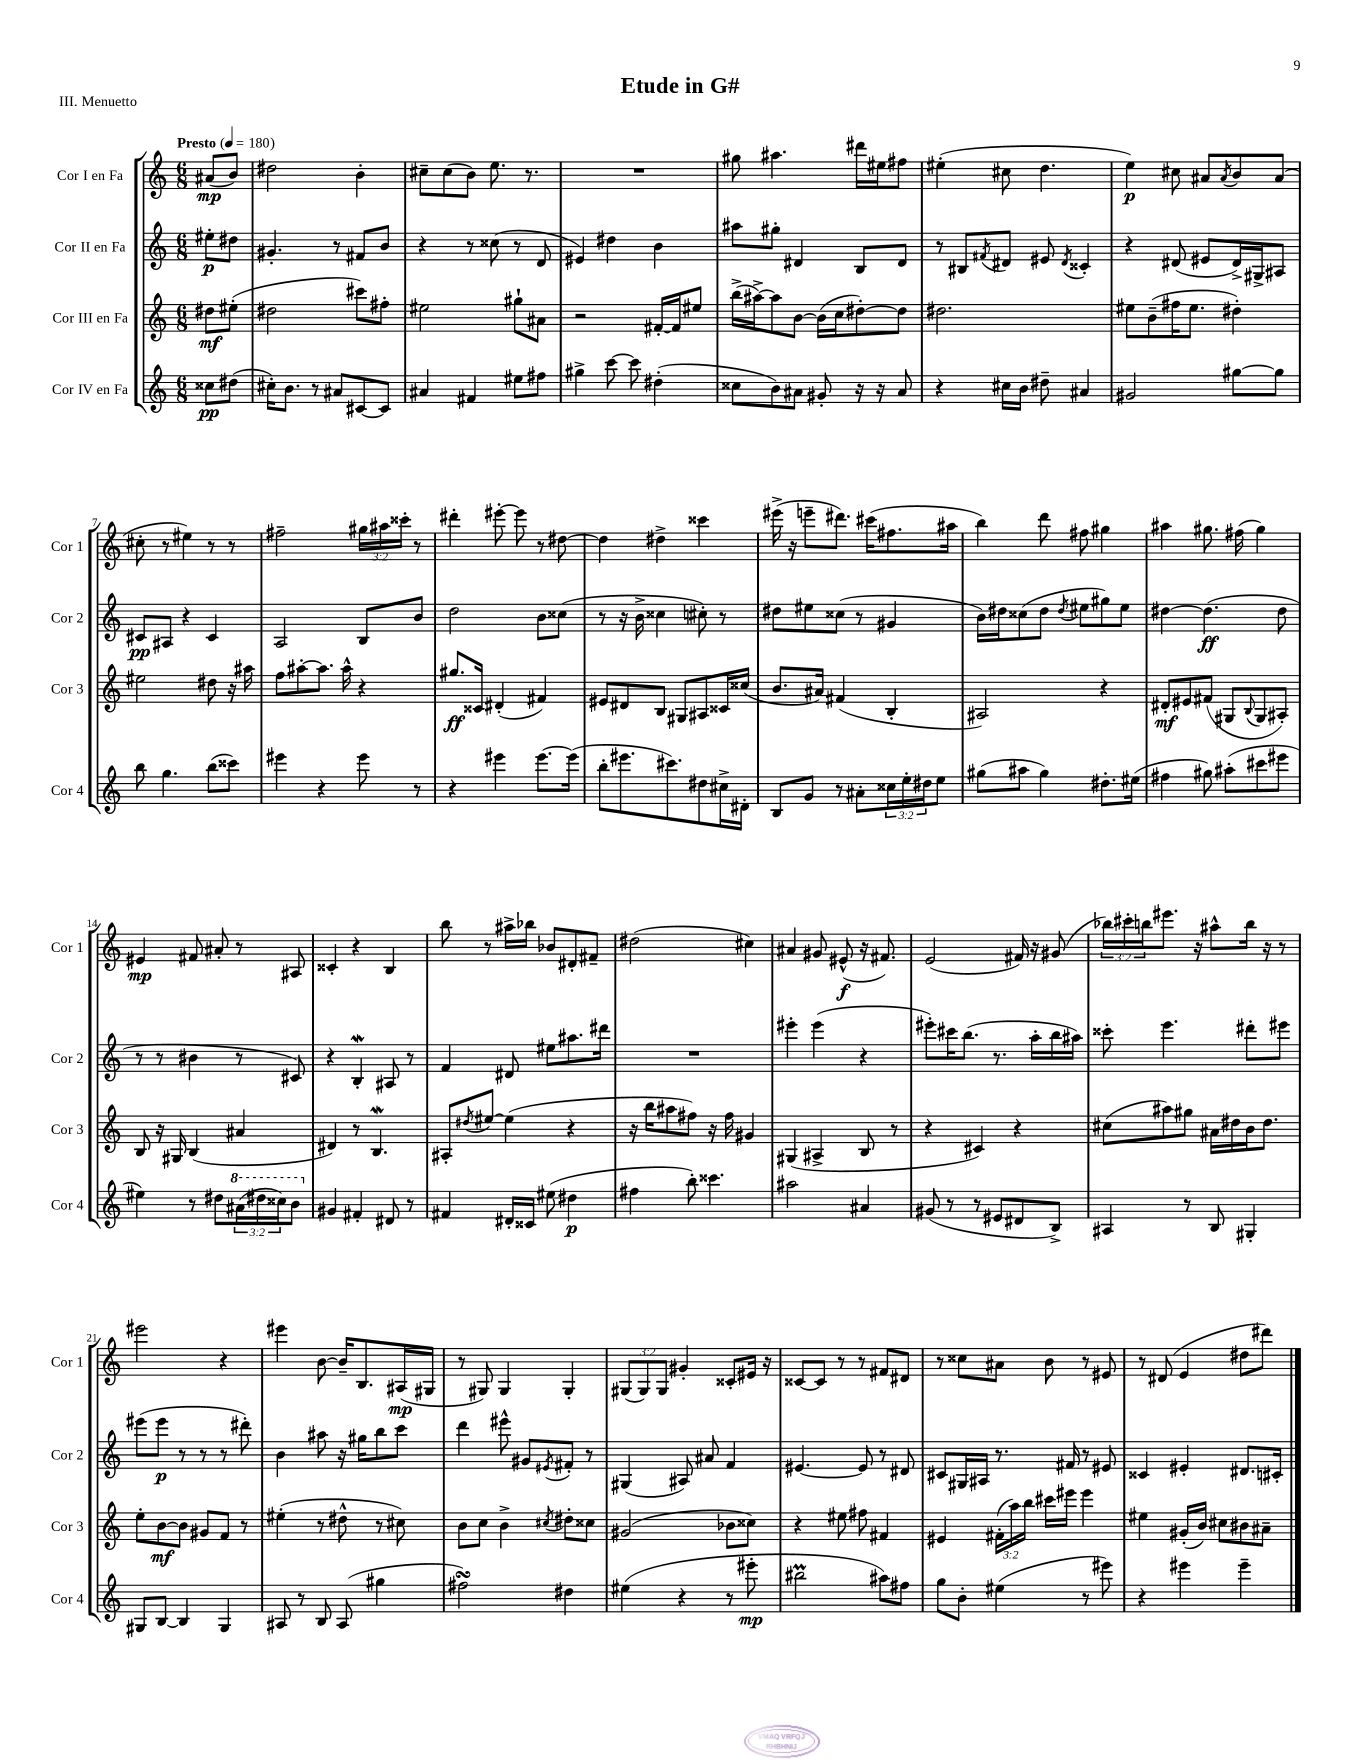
\header { title = "Etude in G#" piece = "III. Menuetto" }
<<
\new StaffGroup <<
\new Staff = "s0" \with { instrumentName = "Cor I en Fa" shortInstrumentName = "Cor 1" } {
    \clef treble \key c \major \numericTimeSignature \time 6/8 \override Staff.TupletNumber.text = #tuplet-number::calc-fraction-text \partial 4 \tempo "Presto" 4 = 180
    ais'8\mp( b'8) |
    dis''2 b'4-. |
    cis''8-- cis''8( b'8) e''8. r8. |
    R2. |
    gis''8 ais''4. dis'''16 eis''16 fis''8 |
    eis''4-.( cis''8 d''4. |
    e''4\p) cis''8 ais'8 \acciaccatura { ais'8 } b'8 ais'8( |
    cis''8-. r8 eis''4) r8 r8 |
    fis''2-- \tuplet 3/2 { gis''16 ais''16 cisis'''16-. } r8 |
    dis'''4-. eis'''8~-. eis'''8 r8 dis''8~ |
    dis''4 dis''4-> cisis'''4 |
    eis'''16->( r16 e'''8-- dis'''8.) cis'''16( fis''8. ais''16 |
    b''4) d'''8 fis''8 gis''4 |
    ais''4 gis''8. fis''16( gis''4) |
    eis'4\mp fis'8 ais'8-. r8 ais8 |
    cisis'4-. r4 b4 |
    b''8 r8 ais''16-> bes''16 bes'8 dis'8-. fis'8-- |
    dis''2( cis''4) |
    ais'4 gis'8 eis'8-^\f( r16 fis'8.) |
    e'2( fis'16) r16 gis'8( |
    \tuplet 3/2 { bes''16) cis'''16-. b''16 } eis'''8. r16 ais''8-^ b''16 r16 r8 |
    eis'''2 r4 |
    eis'''4 b'8~ b'16-- b8. ais16\mp( gis16 |
    r8 gis8) gis4 gis4-. |
    \tuplet 3/2 { gis8( gis8) gis8 } gis'4-. cisis'8-. eis'16 r16 |
    cisis'8~ cisis'8 r8 r8 fis'8 dis'8 |
    r8 cisis''8 ais'8 b'8 r8 eis'8 |
    r8 dis'8( e'4 dis''8 dis'''8) \bar "|." |
}
\new Staff = "s1" \with { instrumentName = "Cor II en Fa" shortInstrumentName = "Cor 2" } {
    \clef treble \key c \major \numericTimeSignature \time 6/8 \partial 4
    eis''8-.\p dis''8 |
    gis'4.-. r8 fis'8 b'8 |
    r4 r8 cisis''8( r8 d'8 |
    eis'4) dis''4 b'4 |
    ais''8 gis''8-. dis'4 b8 dis'8 |
    r8 bis8 \acciaccatura { fis'8 } dis'8 eis'8 \acciaccatura { dis'8 } cisis'4-. |
    r4 dis'8( eis'8 dis'16->) gis16-> ais8 |
    cis'8\pp ais8 r4 cis'4 |
    a2 b8 b'8 |
    d''2 b'8 cisis''8( |
    r8 r16 b'16-> cisis''4 cis''8-.) r8 |
    dis''8 eis''8 cisis''8( r8 gis'4 |
    b'16) dis''16 cisis''8( dis''8 \acciaccatura { dis''8 } eis''8 gis''8) eis''8 |
    dis''4~ dis''4.\ff( dis''8 |
    r8 r8 bis'4 r8 cis'8) |
    r4 b4-.\mordent ais8 r8 |
    f'4 dis'8 eis''8 ais''8. dis'''16 |
    R2. |
    eis'''4-. eis'''4( r4 |
    eis'''8-.) cis'''16 b''8.( r8. a''16-. b''16 ais''16) |
    cisis'''8-. e'''4. dis'''8-. eis'''8 |
    eis'''8( eis'''8\p r8 r8 r8 dis'''8-.) |
    b'4 ais''8 r16 gis''16 b''8 c'''8 |
    d'''4 eis'''8-^ gis'8 \acciaccatura { eis'8 } fis'8-. r8 |
    gis4( ais8) ais'8 f'4 |
    eis'4.~ eis'8 r8 dis'8 |
    cis'8 gis16 ais16 r8. fis'16 r8 eis'8 |
    cisis'4 eis'4-. dis'8. cis'16-. \bar "|." |
}
\new Staff = "s2" \with { instrumentName = "Cor III en Fa" shortInstrumentName = "Cor 3" } {
    \clef treble \key c \major \numericTimeSignature \time 6/8 \override Staff.TupletNumber.text = #tuplet-number::calc-fraction-text \partial 4
    dis''8\mf eis''8-.( |
    dis''2 cis'''8) fis''8-. |
    eis''2 gis''8-! ais'8 |
    r2 fis'16~-. fis'16 eis''8 |
    b''16->( ais''16~->) ais''8 b'8~ b'16( c''16 dis''8~-.) dis''8 |
    dis''2. |
    eis''8 b'8--( fis''16 eis''8. dis''4-.) |
    eis''2 dis''8 r16 ais''16 |
    f''8 ais''8~-. ais''8. ais''16-^ r4 |
    gis''8.\ff cisis'16 dis'4-.( fis'4) |
    eis'8 dis'8 b8 gis8 ais8 cisis'16 cisis''16( |
    b'8. ais'16) fis'4( b4-. |
    ais2) r4 |
    dis'8-.\mf eis'8 fis'8( gis8 \appoggiatura { b8 } gis8 ais8-.) |
    b8 r16 gis16 b4( ais'4 |
    dis'4) r8 b4.\mordent |
    ais8-. \acciaccatura { dis''8 } eis''8~ eis''4( r4 |
    r16 b''16 ais''8 fis''8) r16 fis''16 gis'4 |
    gis4( ais4-> b8 r8 |
    r4 cis'4) r4 |
    cis''8( ais''8) gis''8 ais'16 dis''16 b'16 dis''8. |
    e''8-. b'8~\mf b'8 gis'8 f'8 r8 |
    eis''4-.( r8 dis''8-^ r8 cis''8) |
    b'8 c''8 b'4-> \acciaccatura { cis''8 } dis''8-. cisis''8 |
    gis'2( bes'8 cisis''8) |
    r4 eis''8 fis''8 fis'4 |
    eis'4 \tuplet 3/2 { fis'16-.( a''16) b''16 } cis'''16 eis'''16 eis'''4 |
    eis''4 gis'16-.( b'16) cis''8 bis'8 ais'8-- \bar "|." |
}
\new Staff = "s3" \with { instrumentName = "Cor IV en Fa" shortInstrumentName = "Cor 4" } {
    \clef treble \key c \major \numericTimeSignature \time 6/8 \override Staff.TupletNumber.text = #tuplet-number::calc-fraction-text \partial 4
    cisis''8\pp dis''8( |
    cis''16-.) b'8. r8 ais'8 cis'8~ cis'8 |
    ais'4 fis'4 eis''8 fis''8 |
    gis''4-> c'''8~ c'''8 dis''4-.( |
    cisis''8 b'8) ais'8 gis'8-. r16 r16 ais'8 |
    r4 cis''16 b'16 dis''8-- ais'4 |
    gis'2 gis''8~ gis''8 |
    b''8 g''4. b''8( cisis'''8) |
    eis'''4 r4 eis'''8 r8 |
    r4 eis'''4 eis'''8.~ eis'''16( |
    b''8-. eis'''8. cis'''8.) dis''8 cis''16-> dis'16-. |
    b8 g'8 r8 ais'8-. \tuplet 3/2 { cisis''16 e''16-. dis''16 } e''8 |
    gis''8( ais''8 gis''4) dis''8.-. eis''16( |
    fis''4 gis''8) ais''8-.( cis'''8 eis'''8 |
    eis''4) r8 dis''8 \tuplet 3/2 { \ottava #1 ais''16( dis'''16 cisis'''16) } b''8 \ottava #0 |
    gis'4 fis'4-. dis'8 r8 |
    fis'4 dis'16-. cisis'16 eis''8( dis''4\p |
    fis''4 b''8-.) cisis'''4. |
    ais''2 ais'4 |
    gis'8( r8 r8 eis'8 dis'8 b8->) |
    ais4 r8 b8 gis4-. |
    gis8 b8~ b4 gis4 |
    ais8 r8 b8 ais8( gis''4 |
    fis''2\turn) dis''4 |
    eis''4( r4 r8 eis'''8-.\mp |
    bis''2\prall ais''8) fis''8 |
    g''8 b'8-. eis''4( r8 eis'''8) |
    r4 eis'''4 eis'''4-- \bar "|." |
}
>>
>>
